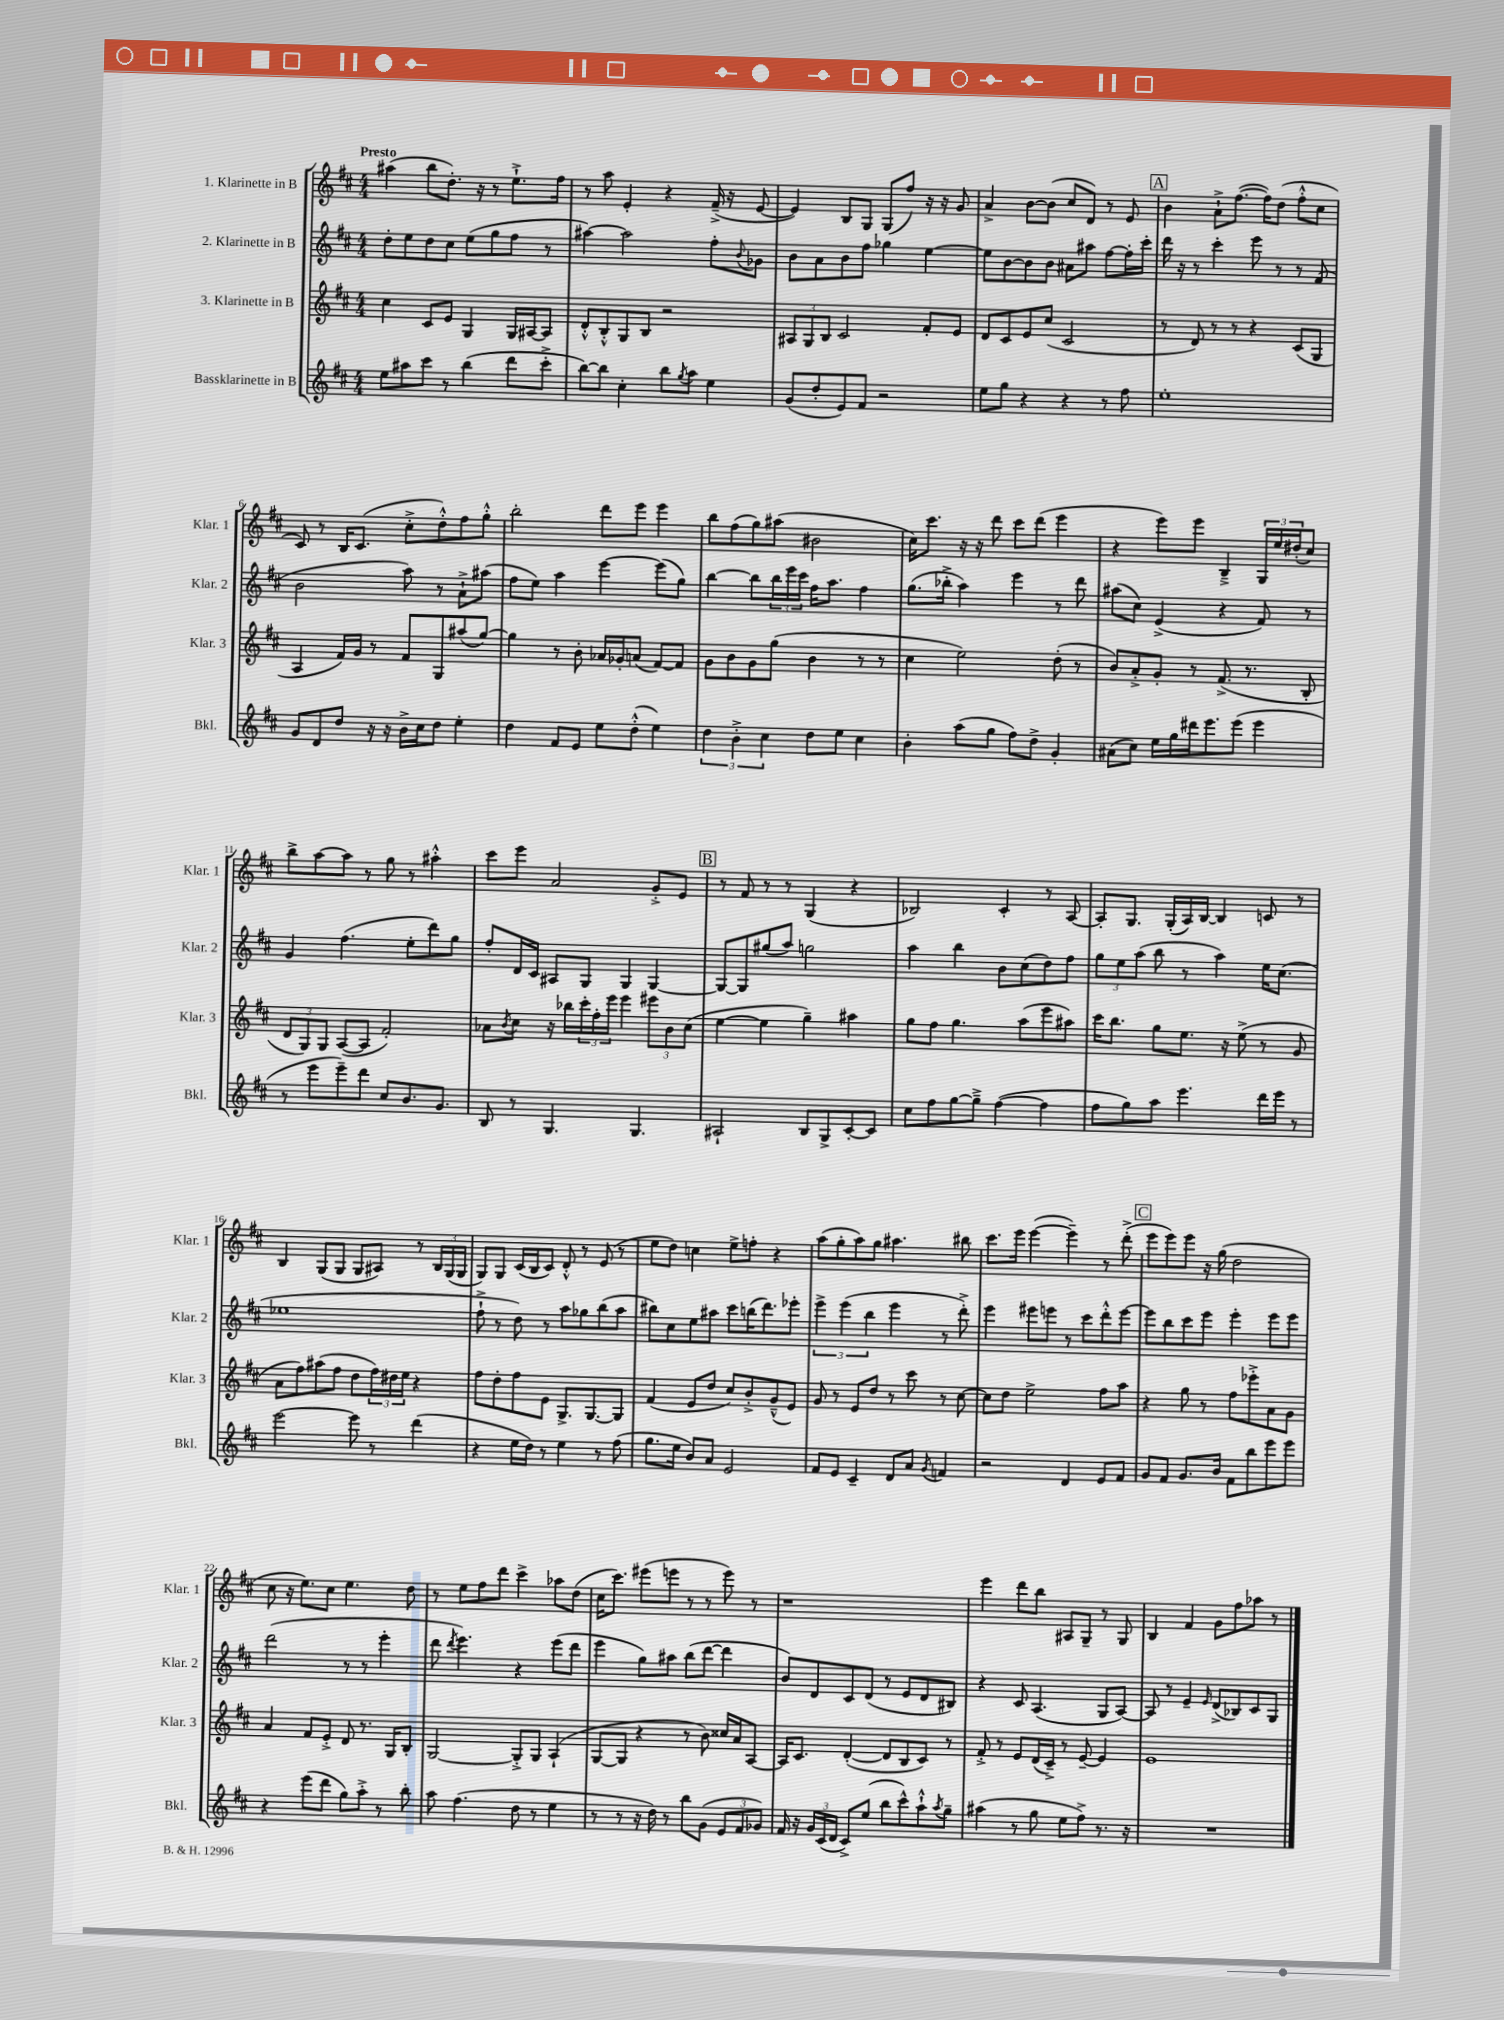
<<
\new StaffGroup <<
\new Staff = "s0" \with { instrumentName = "1. Klarinette in B" shortInstrumentName = "Klar. 1" } {
    \clef treble \key d \major \numericTimeSignature \time 4/4 \tempo "Presto"
    ais''4( b''8 d''8.-.) r16 r8 e''8.-!-> fis''16 |
    r8 a''8 e'4-. r4 fis'16--->( r16 e'8~ |
    e'4) b8 g8 g8( fis''8) r16 r16 g'8 |
    a'4-> b'8~ b'8( cis''8 d'8) r8 e'8 |
    \mark \markup { \box "A" } b'4 a'8-!-> fis''8.~( fis''16) d''8( fis''8-.-^ cis''8 |
    cis'8) r8 b16 cis'8.( cis''8-.-> d''8-.-^) fis''8 g''8-.-^ |
    b''2-. d'''8 e'''8 e'''4 |
    b''8 fis''8( g''8) ais''8( bis'2 |
    cis''16) cis'''8. r16 r16 d'''8 cis'''8 d'''8( e'''4 |
    r4 e'''8) e'''8 b4---> \tuplet 3/2 { g16 e''16 dis''16-.( } cis''8) |
    b''8-> a''8~ a''8 r8 g''8 r8 ais''4-.-^ |
    cis'''8 e'''8 a'2 g'8-.-> e'8 |
    \mark \markup { \box "B" } r8 fis'8 r8 r8 g4( r4 |
    bes2) cis'4-. r8 a8~ |
    a8-. g8. g16-.( a16) b16~ b4 c'8 r8 |
    b4 g8( g8 g8 ais8) r8 \tuplet 3/2 { b16 g16( g16 } |
    g8) g8 cis'16( b16 cis'8) d'8-.-^ r8 e'8( r8 |
    e''8 d''8) c''4 e''8-> f''8-. r4 |
    a''8( g''8-. a''8) g''8 ais''4. bis''8 |
    cis'''8. e'''16 e'''4~( e'''4--) r8 d'''8-.->( |
    \mark \markup { \box "C" } e'''8 e'''8) e'''8 r16 g''16( d''2 |
    cis''8 r16 e''8.) cis''8 e''4. d''8 |
    r8 e''8 fis''8 d'''8 cis'''4-> aes''8 d''8( |
    cis''16 cis'''8.) eis'''8( e'''8 r8 r8 e'''8) r8 |
    r1 |
    e'''4 d'''8 b''8 ais8 g8-- r8 g8 |
    b4 fis'4 g'8 fis''8 aes''8 r8 \bar "|." |
}
\new Staff = "s1" \with { instrumentName = "2. Klarinette in B" shortInstrumentName = "Klar. 2" } {
    \clef treble \key d \major \numericTimeSignature \time 4/4
    d''8-. e''8 d''8 cis''8 e''8( g''8 fis''8 r8 |
    ais''4~) ais''2 fis''8-. \appoggiatura { b'8 } ges'8 |
    b'8 a'8 b'8 fis''8 ges''4 e''4~ |
    e''8 b'8~ b'8 b'8 ais'8 ais''8 fis''8~ fis''16-. cis'''16-. |
    \mark \markup { \box "A" } d'''16 r16 r8 cis'''4-. e'''8 r8 r8 fis'8( |
    b'2 a''8) r8 a'8-!-> ais''8( |
    fis''8 e''8) a''4 e'''4~ e'''8( g''8) |
    b''4~ b''8 \tuplet 3/2 { b''16 e'''16 cis'''16 } fis''16 a''8. fis''4 |
    g''8.( bes''16-.-> a''4) e'''4 r8 d'''8 |
    ais''8( cis''8) e'4->( r4 fis'8) r8 |
    g'4 fis''4.( e''8-. d'''8) g''8 |
    fis''8-. d'16 cis'16 ais8 g8 g4 g4~ |
    \mark \markup { \box "B" } g8~ g8 gis''8( a''8) g''2 |
    a''4 b''4 b'8 cis''8( d''8) fis''8 |
    \tuplet 3/2 { g''8 e''8 a''8( } b''8 r8 a''4) e''16 cis''8.( |
    ees''1 |
    fis''8-!-> r8 d''8) r8 a''8 ges''8 b''8( a''8 |
    bis''8) cis''8 e''8 ais''8 cis'''8 b''16( d'''8.) ees'''8-. |
    \tuplet 3/2 { e'''4-> e'''4( b''4 } e'''4 r8 d'''8-.->) |
    e'''4 eis'''8 e'''8 r8 cis'''8 d'''8-.-^ e'''8~ |
    \mark \markup { \box "C" } e'''8 b''8 cis'''8 e'''8 e'''4-. e'''8 e'''8 |
    d'''2( r8 r8 e'''4-. |
    d'''8 \acciaccatura { d'''8 } e'''4.) r4 e'''8( d'''8 |
    e'''4 g''8) ais''8 b''8( d'''8~ d'''4 |
    b'8) d'8 cis'8 d'8( r8 e'8 d'8 bis8) |
    r4 cis'8 a4.( g8 a8~) |
    a8 r8 e'4-- \grace { e'16 } d'8->( bes8) cis'8 g8 \bar "|." |
}
\new Staff = "s2" \with { instrumentName = "3. Klarinette in B" shortInstrumentName = "Klar. 3" } {
    \clef treble \key d \major \numericTimeSignature \time 4/4
    cis''4 cis'8 e'8 g4 g16 ais16~ ais8 |
    d'8-.-^ b8-.-^ g8 b8 r2 |
    \tuplet 3/2 { ais8 g8 b8 } cis'2 fis'8-. e'8 |
    d'8 cis'8 e'8 cis''8( cis'2 |
    \mark \markup { \box "A" } r8 d'8) r8 r8 r4 cis'8( g8 |
    a4 fis'16) g'16 r8 fis'8 g8 ais''8( g''8~) |
    g''4 r8 b'8-. aes'16 ges'16-. a'8( fis'8~) fis'8 |
    g'8 b'8 g'8 g''8( b'4 r8 r8 |
    cis''4 e''2) d''8-.( r8 |
    b'8) a'8-.-> g'8-. r8 fis'8.->( r8. b8-. |
    \tuplet 3/2 { d'8 g8) g8 } a8~( a8 fis'2-.) |
    aes'8 \acciaccatura { b'8 } cis''8 r16 bes''16 \tuplet 3/2 { cis'''16-. fis''16-. e'''16 } e'''4 \tuplet 3/2 { eis'''8 b'8 cis''8( } |
    \mark \markup { \box "B" } e''4~ e''4 g''4--) ais''4 |
    g''8 fis''8 g''4. a''8( e'''8 ais''8) |
    cis'''16 b''8. g''8 e''8. r16 e''8->( r8 g'8 |
    a'8 fis''8) ais''8( fis''8 d''8 \tuplet 3/2 { fis''16) dis''16 e''16 } r4 |
    fis''8 d''8-. fis''8 e'8 g8.-> g8.~ g8 |
    fis'4( e'8 d''8 cis''8) b'8-.-> g'8---^( e'8) |
    g'8 r8 e'8 d''8 r8 cis'''8 r8 cis''8~ |
    cis''8 d''8 e''2-> fis''8 a''8 |
    \mark \markup { \box "C" } r4 g''8 r8 fis''8 ees'''8-.-> a'8 g'8 |
    a'4 fis'8 e'8-.-> d'8 r8. g16 b8-. |
    g2~ g8-.-> g8 a4-!( |
    g8~ g8 r4 r8 b'8) cisis''16 a'16 a8~ |
    a16 cis'8. d'4~-.( d'8 b8 cis'8) r8 |
    fis'8-.-> r8 e'8 d'16( cis'16--->) r8 e'8~-- e'4 |
    e'1 \bar "|." |
}
\new Staff = "s3" \with { instrumentName = "Bassklarinette in B" shortInstrumentName = "Bkl." } {
    \clef treble \key d \major \numericTimeSignature \time 4/4
    e''8 ais''8 cis'''8 r8 b''4( d'''8 cis'''8-.-> |
    b''8~) b''8 cis''4-. b''8 \acciaccatura { g''8 } a''8 e''4 |
    g'8( d''8-. e'8) fis'8 r2 |
    e''8 g''8 r4 r4 r8 fis''8 |
    \mark \markup { \box "A" } e''1-. |
    g'8 d'8 d''8 r16 r16 b'16-> cis''16 d''8 e''4-. |
    d''4 fis'8 e'8 e''8 d''8-.-^( e''4) |
    \tuplet 3/2 { d''4 b'4-.-> cis''4 } d''8 e''8 cis''4 |
    b'4-. a''8( g''8 fis''8) d''8-> g'4-. |
    ais'8( cis''8) e''16 g''16 dis'''16 e'''8. e'''8( e'''4 |
    r8 e'''8 e'''8--) d'''8 cis''8 b'8. g'8. |
    b8 r8 g4. g4. |
    \mark \markup { \box "B" } ais2-! b8 g8-> cis'8~-. cis'8 |
    cis''8 fis''8 g''8~ g''8---> fis''4~( fis''4 |
    fis''8 g''8) a''8 e'''4. d'''16 e'''16 r8 |
    e'''2~ e'''8 r8 d'''4( |
    r4 e''16 d''16) r8 e''4 r8 fis''8( |
    g''8. e''16 b'8) a'8 e'2 |
    fis'8 e'8 cis'4-- d'8 a'8 \acciaccatura { g'8 } f'4 |
    r2 d'4 e'8 fis'8 |
    \mark \markup { \box "C" } g'8 fis'8 g'8. b'16 fis'8 b''8 e'''8 e'''8 |
    r4 e'''8( d'''8 g''8) a''8-.-> r8 b''8-. |
    a''8 fis''4.( d''8 r8 e''4 |
    r8 r8 r16 d''16) r8 b''8 g'8( \tuplet 3/2 { e'8 fis'8 ges'8) } |
    fis'16 r16 \tuplet 3/2 { g'16 cis'16( d'16 } cis'8->) e''8( b''8 cis'''8-^) a''8-!-^ \acciaccatura { a''8 } g''8-- |
    ais''4( r8 g''8 e''8 fis''8->) r8. r16 |
    R1 \bar "|." |
}
>>
>>
